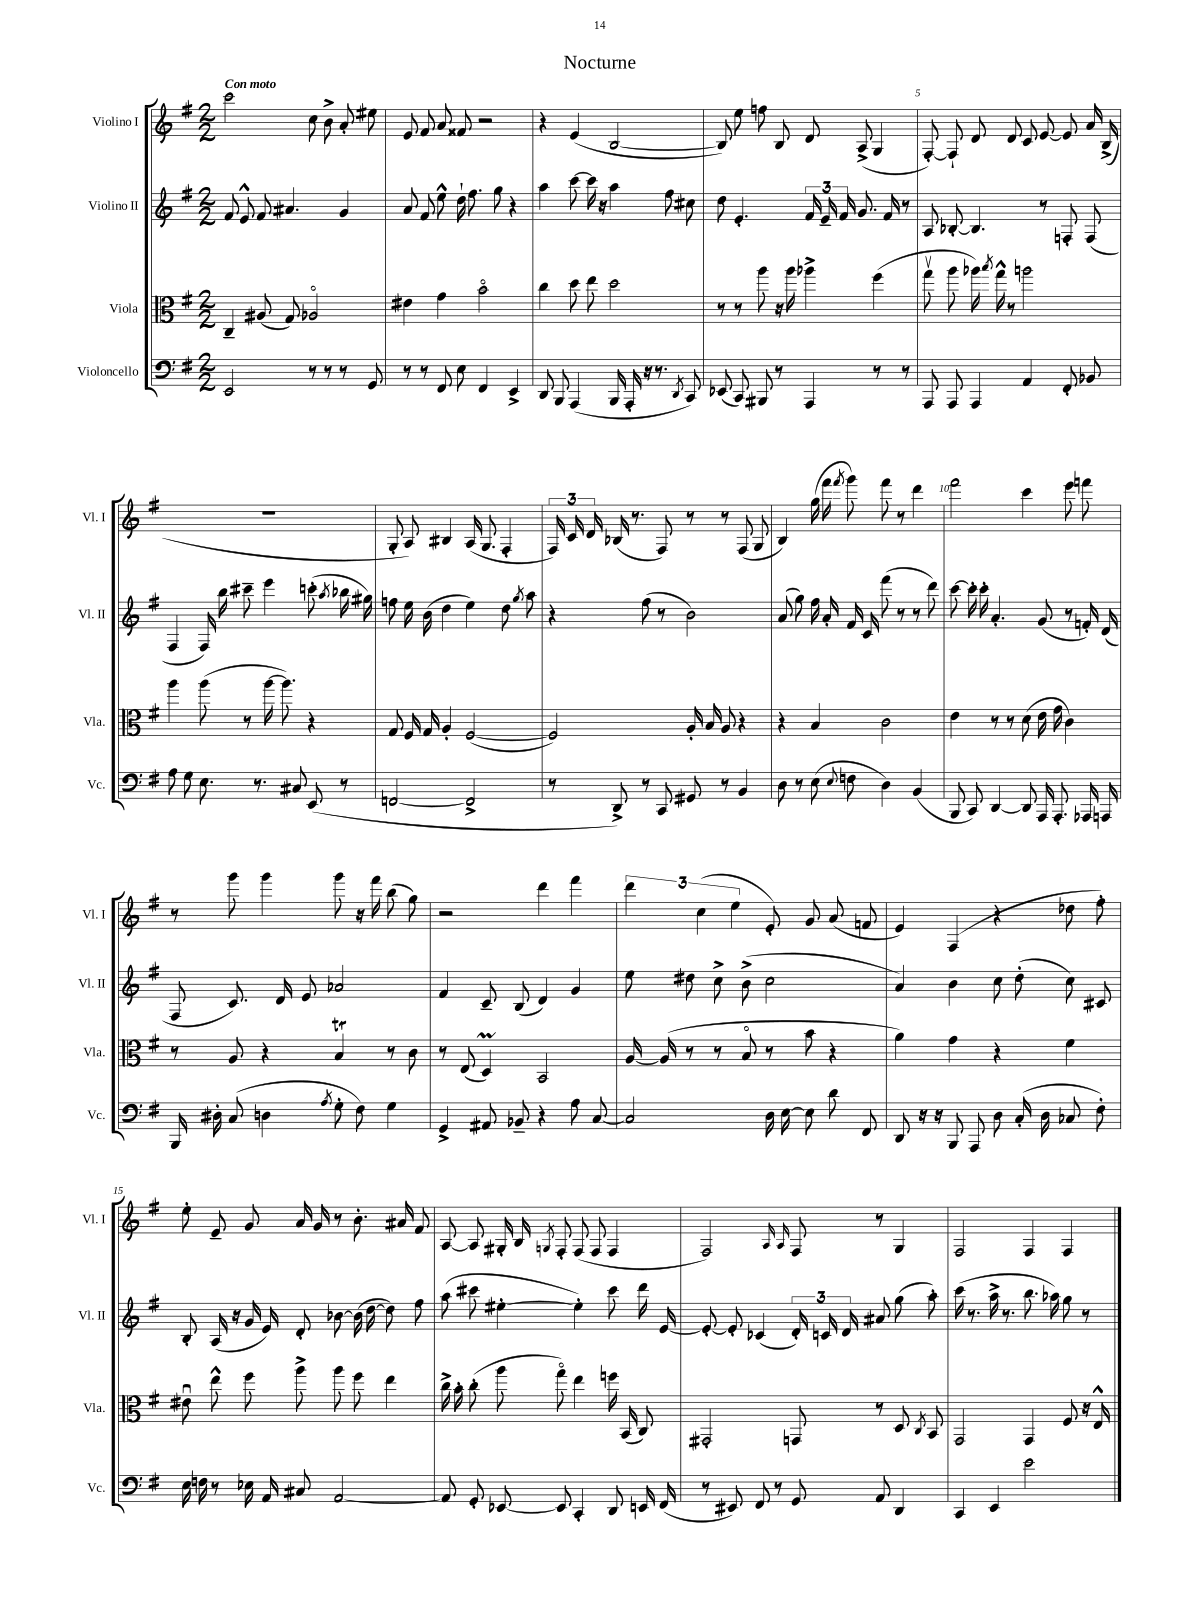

**kern	**kern	**kern	**kern
*staff4	*staff3	*staff2	*staff1
*clefF4	*clefC3	*clefG2	*clefG2
*k[f#]	*k[f#]	*k[f#]	*k[f#]
*M2/2	*M2/2	*M2/2	*M2/2
2EE	4C~	8f#	2ccc
.	.	8e^^	.
.	(8A#	8f#	.
.	8G)	4.a#	.
8r	2A-o	.	8cc
8r	.	.	8b^
8r	.	4g	8a'
8GG	.	.	8ee#
=	=	=	=
8r	4e#	8a	8e
8r	.	8f#	8f#
8FF#	4g	8ee^^	8a
8E	.	16dd`	8f##
.	.	8.ff#	.
4FF#	2bo	.	2r
.	.	8gg	.
4EE^	.	4r	.
=	=	=	=
8DD	4cc	4aa	4r
8BBB	.	.	.
(4AAA	8dd	[8ccc	(4e
.	8ee	16ccc]	.
.	.	16r	.
16BBB	2dd	4aa	[2B
16AAA'	.	.	.
16r	.	.	.
8.r	.	.	.
.	.	8ff#	.
8qDD	.	.	.
8CC)	.	8cc#	.
=	=	=	=
(8EE-	8r	8dd	8B])
8CC)	8r	4.e'	8ee
8BBB#	8aa	.	8ff
8r	16r	.	8B
.	16aa	.	.
4AAA	4aa-^	24f#	8d
.	.	24e~	.
.	.	24f#	.
.	.	8.g	(8A^
8r	(4ff#	.	4G
.	.	16f#	.
8r	.	8r	.
=	=	=	=
8AAA	8ggv	8A	[8F#')
8AAA	8aa	[8B-'	8F#`]
4AAA	16aa-)	4.B-]	8d
.	8qbb	.	.
.	16gg^^	.	.
.	8r	.	8d
4AA	2aa	.	8c
.	.	8r	[8e
8FF#'	.	8F'	8e]
8BB-	.	(8F	16a
.	.	.	(16B^
=	=	=	=
8A	4aa	4F#	1r
8G	.	.	.
8.E	(8aa	16F#)	.
.	.	16bb	.
.	8r	8ccc#~	.
8.r	.	.	.
.	[16aa	4eee	.
.	8.aa])	.	.
8C#	.	.	.
(8EE	4r	(8ccc'	.
.	.	8qaa	.
8r	.	16bb-	.
.	.	16gg#)	.
=	=	=	=
[2FF	8G	8ff	8G'
.	16F#	16ee	8A)
.	16G	(16b	.
.	4A'	4dd	4B#
2FF^]	([2F#	4ee)	(16A
.	.	.	8.G
.	.	8dd	4F#'
.	.	8qgg	.
.	.	8aa	.
=	=	=	=
8r	2F#])	4r	24F#)
.	.	.	24c
.	.	.	24d
8DD^)	.	.	(16B-
.	.	.	8.r
8r	.	(8ff#	.
8CC	.	8r	8F#)
8GG#	16A'	2b)	8r
.	16B	.	.
8r	8A	.	8r
4BB	4r	.	(8F#
.	.	.	8G
=	=	=	=
8D	4r	(8a	4B)
8r	.	8gg)	.
(8E	4B	16ff#	(16gg
.	.	16a'	16fff#
8qqE	.	.	8qfff#
8F	.	16f#	8ggg)
.	.	16c	.
4D)	2c	(8fff#	8fff#
.	.	8r	8r
(4BB	.	8r	4ddd
.	.	8ddd)	.
=	=	=	=
8BBB	4e	[8ccc	2fff#
8CC)	.	16ccc']	.
.	.	16ccc'	.
[4DD	8r	4.a'	.
.	8r	.	.
8DD]	(8d	.	4ccc
16AAA	16e	(8g	.
8.AAA'	16g	.	.
.	4c)	8r	8eee
16AAA-	.	16f')	8fff
16AAA	.	(16d	.
=	=	=	=
16BBB	8r	8F#	8r
16D#'	.	.	.
(8C	8A	8.c)	8ggg
4D	4r	.	4ggg
.	.	16d	.
.	.	8e	.
8qA	.	.	.
8G'	4B	2a-	8ggg
8F#)	.	.	16r
.	.	.	16fff#
4G	8r	.	(8bb
.	8c	.	8gg)
=	=	=	=
4GG^	8r	4f#	2r
.	(8E	.	.
8AA#	4D)	8c~	.
8BB-~	.	(8B	.
4r	2BB	4d)	4ddd
8A	.	4g	4fff#
[8C	.	.	.
=	=	=	=
2C]	[16A	8ee	6ddd
.	(16A]	.	.
.	8r	8dd#	.
.	.	.	(6cc
.	8r	8cc^	.
.	.	.	6ee
.	8Bo	(8b^	.
16D	8r	2cc	8e')
[16E	.	.	.
8E]	8b	.	8g
8d	4r	.	(8a
8FF#	.	.	8f
=	=	=	=
8DD	4a)	4a)	4e)
16r	.	.	.
16r	.	.	.
8BBB	4g	4b	(4F#
8AAA	.	.	.
8D	4r	8cc	4r
(16C'	.	(8dd'	.
16D	.	.	.
8C-	4f#	8cc)	8dd-
8F#')	.	8c#	8ff#')
=	=	=	=
16E	8e#u	8B'	8ee'
16F	.	.	.
8r	8ee^^	(16A	8e~
.	.	16r	.
16E-	8ff#	16g	8g
16AA	.	16e)	.
8C#	8aa^	8d'	16a
.	.	.	16g
[2AA	8aa	[8b-	8r
.	8ff#	(16b-]	8.b'
.	.	[16dd	.
.	4ee	8dd])	.
.	.	.	16a#
.	.	8ff#	8f#
=	=	=	=
8AA]	16cc^	(8aa	[8A
.	16b'	.	.
8GG'	(8cc'	8ccc#	8A]
[8EE-	8aa	[4ee#'	16G#'
.	.	.	16B
.	.	.	8qG
8EE-]	8ggo)	.	8F#'
4CC'	4ee	4ee#'])	(8F#
.	.	.	8F#
8DD	16ff	8ccc#	4F#
.	(16BB	.	.
16EE	8C)	16ddd	.
(16FF#	.	[16e	.
=	=	=	=
8r	2GG#'	8e'_	2F#)
8EE#)	.	8e']	.
8FF#	.	(4c-	.
8r	.	.	.
.	.	.	16qqA
.	.	.	16qqA
8GG	8GG	24d')	8F#
.	.	24c	.
.	.	24d	.
8AA	8r	8a#	8r
4DD	8D	(8gg	4G
.	8qC	.	.
.	8BB	8aa')	.
=	=	=	=
4CC	2GG	(16ccc	2F#
.	.	8.r	.
4EE	.	16aa^	.
.	.	8.r	.
2e	4GG	8.bb	4F#
.	.	16aa-)	.
.	8F#	8gg	4F#
.	16r	8r	.
.	16E^^	.	.
==	==	==	==
*-	*-	*-	*-
